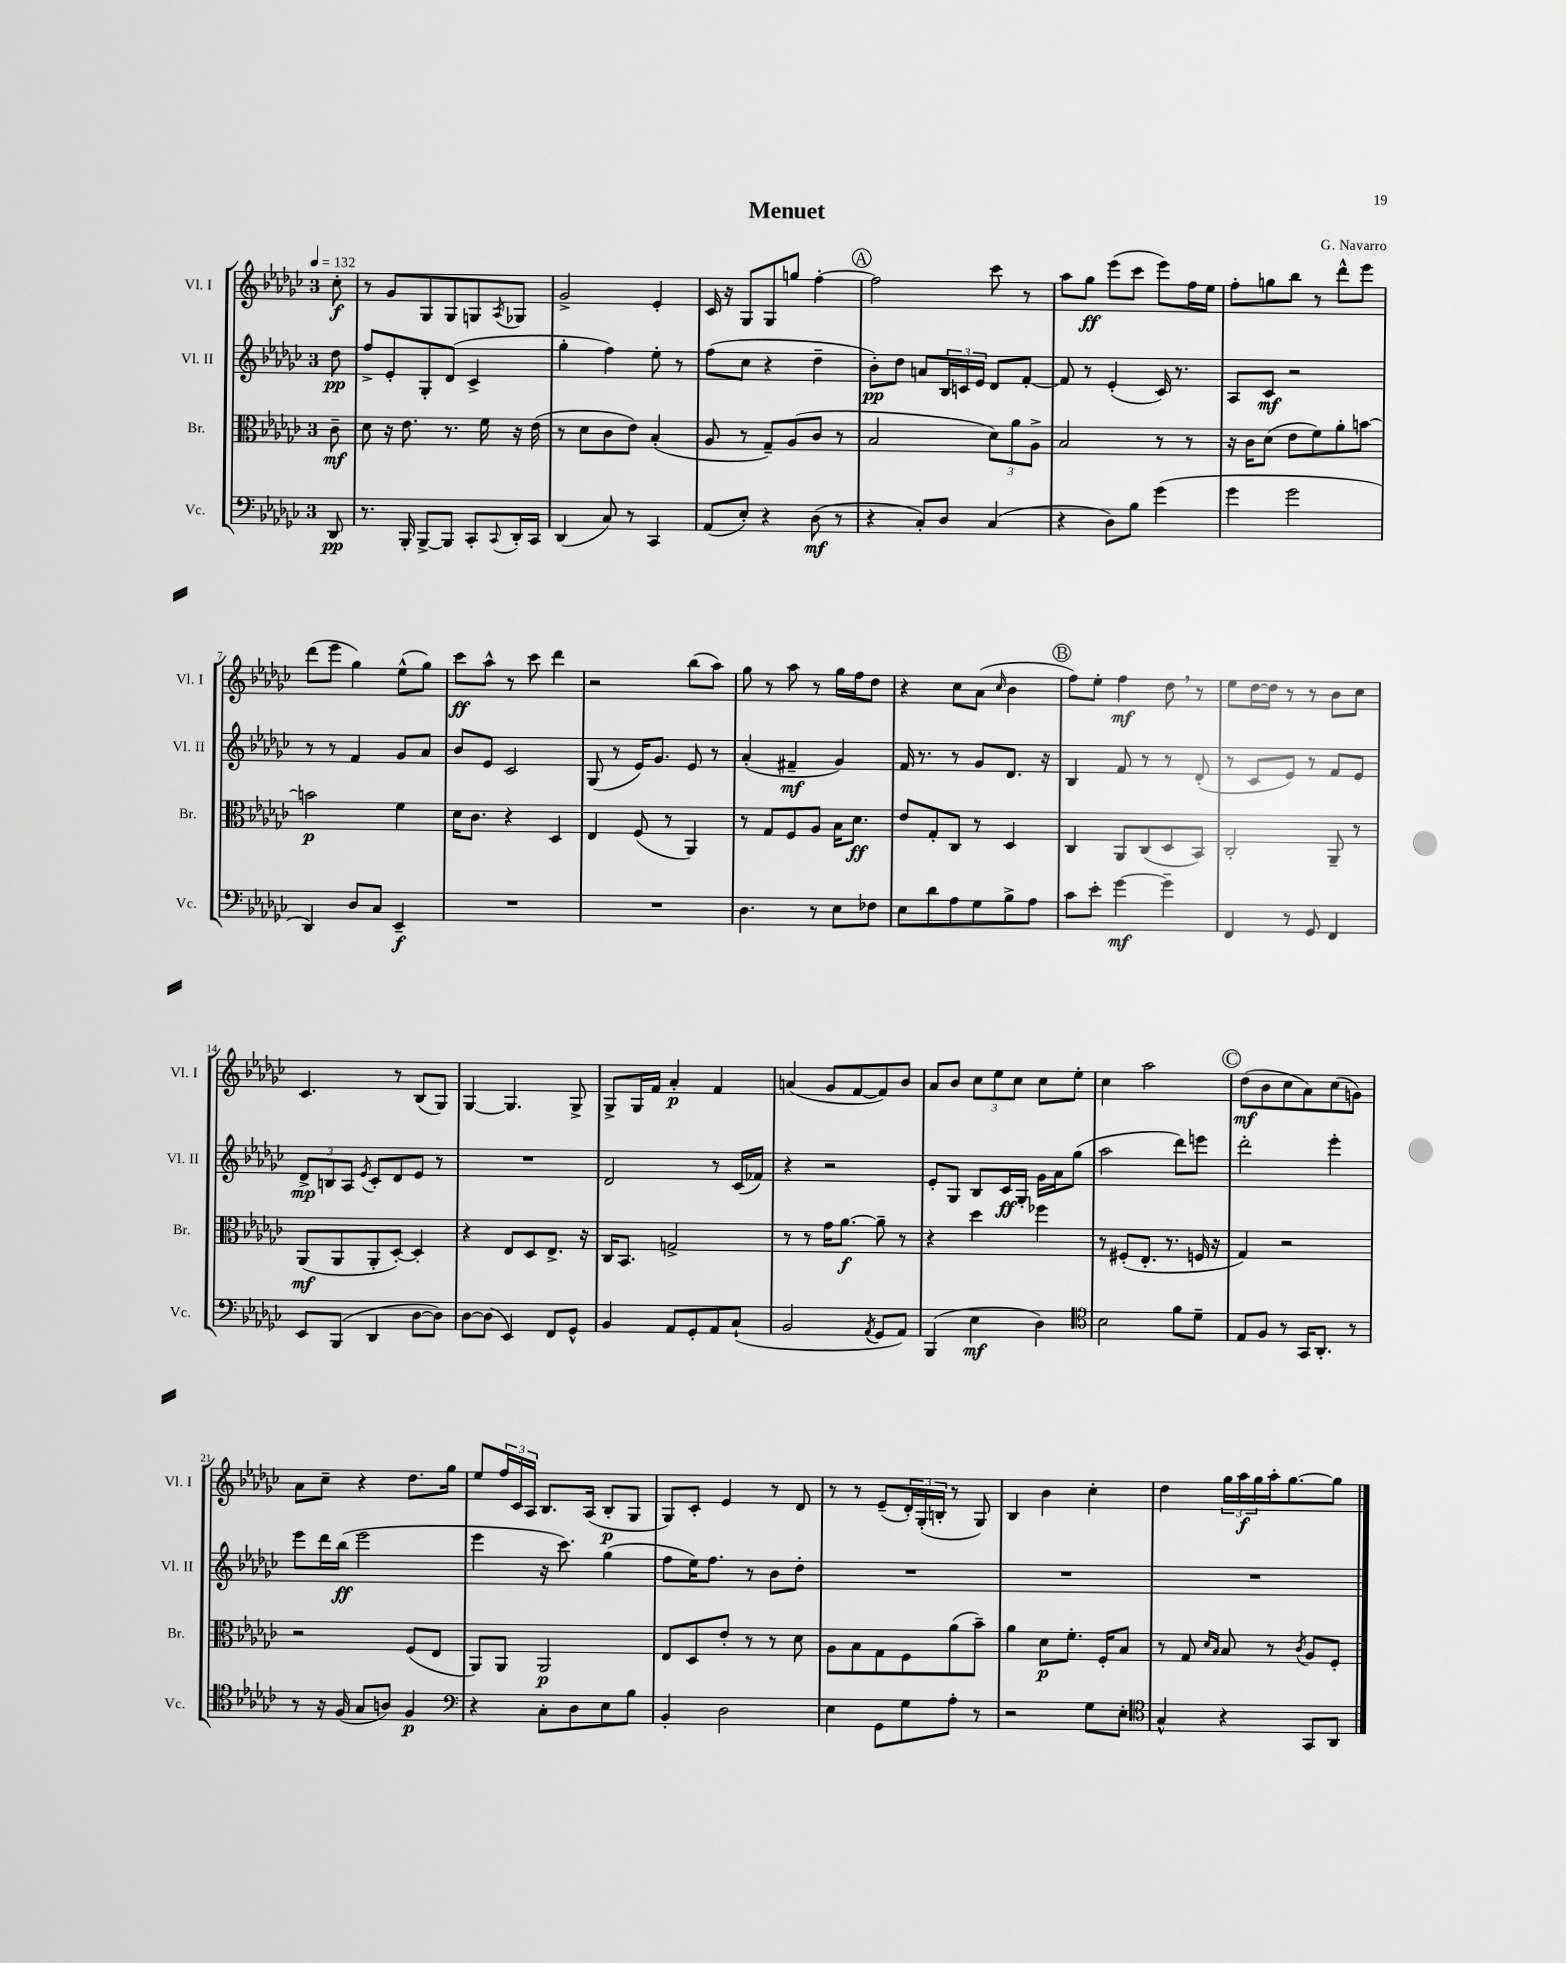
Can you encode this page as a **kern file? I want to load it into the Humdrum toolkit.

**kern	**dynam	**kern	**dynam	**kern	**dynam	**kern	**dynam
*part4	*part4	*part3	*part3	*part2	*part2	*part1	*part1
*staff4	*staff4	*staff3	*staff3	*staff2	*staff2	*staff1	*staff1
*I"Vc.	*	*I"Br.	*	*I"Vl. II	*	*I"Vl. I	*
*I'Vc.	*	*I'Br.	*	*I'Vl. II	*	*I'Vl. I	*
*clefF4	*	*clefC3	*	*clefG2	*	*clefG2	*
*k[b-e-a-d-g-c-]	*	*k[b-e-a-d-g-c-]	*	*k[b-e-a-d-g-c-]	*	*k[b-e-a-d-g-c-]	*
*M3/4	*	*M3/4	*	*M3/4	*	*M3/4	*
*MM132	*	*MM132	*	*MM132	*	*MM132	*
=	=	=	=	=	=	=	=
8DD-/	pp	8c-~\	mf	8dd-\	pp	8cc-'\	f
=1	=1	=1	=1	=1	=1	=1	=1
8.r	.	8d-\	.	8ff^/L	.	8r	.
.	.	16r	.	8e-'/	.	8g-/L	.
16BBB-'/	.	8.e-\	.	.	.	.	.
[8BBB-^/L	.	.	.	8G-'/	.	8G-/	.
8BBB-/J]	.	8.r	.	(8d-/J	.	8G-/	.
8CC-'/L	.	.	.	4c-^/	.	8Gn/	.
.	.	16f\	.	.	.	.	.
8qqCC-/	.	.	.	.	.	8qA-/	.
16DD-'/L	.	16r	.	.	.	8G-X/J	.
16CC-/JJ	.	(16e-\	.	.	.	.	.
=2	=2	=2	=2	=2	=2	=2	=2
(4DD-/	.	8r	.	4gg-'\	.	2g-^/	.
.	.	8d-\L	.	.	.	.	.
8C-/)	.	8c-\	.	4ff\)	.	.	.
8r	.	8e-\J)	.	.	.	.	.
4CC-/	.	(4B-'/	.	8ee-'\	.	4e-'/	.
.	.	.	.	8r	.	.	.
=3	=3	=3	=3	=3	=3	=3	=3
(8AA-/L	.	8A-/	.	(8ff\L	.	16c-/	.
.	.	.	.	.	.	16r	.
8E-'/J)	.	8r	.	8cc-\J	.	8G-/L	.
4r	.	8G-~/L)	.	4r	.	8G-/	.
.	.	(8A-/	.	.	.	8ggn/J	.
(8D-\	mf	8c-/J	.	4dd-~\	.	[4ff'\	.
8r	.	8r	.	.	.	.	.
!!LO:REH:place=s1:t=A
=4	=4	=4	=4	=4	=4	=4	=4
4r	.	2B-/	.	8b-'\L)	pp	2ff\]	.
.	.	.	.	8dd-\J	.	.	.
8C-'/L)	.	.	.	8an/L	.	.	.
8D-/J	.	.	.	24B-/L	.	.	.
.	.	.	.	24cn/	.	.	.
.	.	.	.	24e-/JJ	.	.	.
(4C-/	.	12d-\L)	.	8d-/L	.	8ccc-\	.
.	.	12a-\	.	.	.	.	.
.	.	.	.	[8f'/J	.	8r	.
.	.	12A-^\J	.	.	.	.	.
=5	=5	=5	=5	=5	=5	=5	=5
4r	.	2B-/	.	8f/]	.	8aa-\L	.
.	.	.	.	8r	.	8gg-\J	ff
8D-\L)	.	.	.	(4e-'/	.	(8eee-\L	.
8B-\J	.	.	.	.	.	8ccc-\J	.
(4g-\	.	8r	.	16c-/)	.	8eee-\L)	.
.	.	.	.	8.r	.	.	.
.	.	8r	.	.	.	16ff\L	.
.	.	.	.	.	.	16ee-\JJ	.
=6	=6	=6	=6	=6	=6	=6	=6
4g-\	.	16r	.	8A-/L	.	8ff'\L	.
.	.	16c-\KL	.	.	.	.	.
.	.	(8d-\J	.	8c-/J	mf	8ggn\	.
2g-\	.	8e-\L	.	2r	.	8bb-\J	.
.	.	8f\)	.	.	.	8r	.
.	.	8a-'\	.	.	.	8ddd-^^\L	.
.	.	[8bn\J	.	.	.	8eee-\J	.
!!LO:LB:g=z
=7	=7	=7	=7	=7	=7	=7	=7
4DD-/)	.	2bn\]	p	8r	.	(8ddd-\L	.
.	.	.	.	8r	.	8eee-\J	.
8D-/L	.	.	.	4f/	.	4gg-\)	.
8C-/J	.	.	.	.	.	.	.
4EE-~/	f	4f\	.	8g-/L	.	(8ee-^^\L	.
.	.	.	.	8a-/J	.	8gg-\J)	.
=8	=8	=8	=8	=8	=8	=8	=8
2.r	.	16d-\KL	.	8b-/L	.	8ccc-\L	ff
.	.	8.c-\J	.	.	.	.	.
.	.	.	.	8e-/J	.	8aa-^^\J	.
.	.	4r	.	2c-/	.	8r	.
.	.	.	.	.	.	8ccc-\	.
.	.	4D-/	.	.	.	4ddd-\	.
=9	=9	=9	=9	=9	=9	=9	=9
2.r	.	4E-/	.	(8G-/	.	2r	.
.	.	.	.	8r	.	.	.
.	.	(8F/	.	16e-/KL)	.	.	.
.	.	.	.	8.g-/J	.	.	.
.	.	8r	.	.	.	.	.
.	.	4AA-/)	.	8e-/	.	(8bb-\L	.
.	.	.	.	8r	.	8aa-\J)	.
=10	=10	=10	=10	=10	=10	=10	=10
4.D-\	.	8r	.	(4a-'/	.	8gg-\	.
.	.	8G-/L	.	.	.	8r	.
.	.	8F/	.	4f#X~/	mf	8aa-\	.
8r	.	8A-/J	.	.	.	8r	.
8E-\L	.	16B-\KL	.	4g-/)	.	16gg-\LL	.
.	.	8.d-\J	ff	.	.	16ff\J	.
8F-X\J	.	.	.	.	.	8dd-\J	.
=11	=11	=11	=11	=11	=11	=11	=11
8E-\L	.	8e-/L	.	16f/	.	4r	.
.	.	.	.	8.r	.	.	.
8d-\	.	8G-'/	.	.	.	.	.
8A-\	.	8C-/J	.	8r	.	8cc-\L	.
8G-\	.	8r	.	8g-/L	.	(8a-\J	.
.	.	.	.	.	.	16qqcc-/	.
8B-^\	.	4D-/	.	8.d-/J	.	4b-\	.
8A-\J	.	.	.	.	.	.	.
.	.	.	.	16r	.	.	.
!!LO:REH:place=s1:t=B
=12	=12	=12	=12	=12	=12	=12	=12
8c-\L	.	4C-/	.	4B-/	.	8ff\L)	.
8e-'\J	.	.	.	.	.	8ee-'\J	.
[4g-\	mf	8AA-/L	.	8f/	.	4ff\	mf
.	.	(8C-/	.	8r	.	.	.
4g-~\]	.	8D-/	.	8r	.	8dd-,\	.
.	.	8BB-/J)	.	(8d-'/	.	8r	.
=13	=13	=13	=13	=13	=13	=13	=13
4FF/	.	2C-'/	.	8r	.	8ee-\L	.
.	.	.	.	8c-/L	.	[16dd-\L	.
.	.	.	.	.	.	16dd-\JJ]	.
8r	.	.	.	8e-/J)	.	8r	.
8GG-/	.	.	.	8r	.	8r	.
4FF/	.	8AA-~/	.	8f/L	.	8b-\L	.
.	.	8r	.	8e-/J	.	8cc-\J	.
!!LO:LB:g=z
=14	=14	=14	=14	=14	=14	=14	=14
8EE-/L	.	(8AA-/L	mf	12d-^/L	mp	4.c-/	.
.	.	.	.	12Bn/	.	.	.
(8BBB-/J	.	8AA-/	.	.	.	.	.
.	.	.	.	12A-/J	.	.	.
.	.	.	.	8qe-/	.	.	.
4DD-/	.	8AA-'/	.	8c-'/L	.	.	.
.	.	[8D-'/J)	.	8d-/	.	8r	.
[8D-\L	.	4D-'/]	.	8e-/J	.	(8B-/L	.
8D-\J])	.	.	.	8r	.	8G-/J)	.
=15	=15	=15	=15	=15	=15	=15	=15
[8D-\L	.	4r	.	2.r	.	[4G-/	.
(8D-\J]	.	.	.	.	.	.	.
4EE-/)	.	8E-/L	.	.	.	4.G-/]	.
.	.	8D-/	.	.	.	.	.
8FF/L	.	8.E-^/J	.	.	.	.	.
8GG-^^/J	.	.	.	.	.	8G-^/	.
.	.	16r	.	.	.	.	.
=16	=16	=16	=16	=16	=16	=16	=16
4BB-/	.	16C-/KL	.	2d-/	.	8G-^/L	.
.	.	8.BB-/J	.	.	.	.	.
.	.	.	.	.	.	16G-/L	.
.	.	.	.	.	.	16f/JJ	.
8AA-/L	.	2Gn^/	.	.	.	4a-'/	p
8GG-'/	.	.	.	.	.	.	.
8AA-/	.	.	.	8r	.	4f/	.
(8C-`/J	.	.	.	(16c-/LL	.	.	.
.	.	.	.	16f-X/JJ)	.	.	.
=17	=17	=17	=17	=17	=17	=17	=17
2BB-/	.	8r	.	4r	.	(4an/	.
.	.	8r	.	.	.	.	.
.	.	16g-\KL	.	2r	.	8g-/L	.
.	.	[8.a-\J	f	.	.	.	.
.	.	.	.	.	.	[8f/	.
8qAA-/	.	.	.	.	.	.	.
8GG-/L	.	8a-~\]	.	.	.	8f/])	.
8AA-/J)	.	8r	.	.	.	8b-/J	.
=18	=18	=18	=18	=18	=18	=18	=18
(4BBB-/	.	4r	.	8e-'/L	.	8a-/L	.
.	.	.	.	8G-/J	.	8b-/J	.
4E-\	mf	4dd-\	.	8B-/L	.	12cc-\L	.
.	.	.	.	.	.	12ee-\	.
.	.	.	.	16c-/L	ff	.	.
.	.	.	.	.	.	12cc-\J	.
.	.	.	.	16G-'/JJ	.	.	.
4D-\)	.	4ff-X\	.	16g-\LL	.	8cc-\L	.
.	.	.	.	16a-\J	.	.	.
.	.	.	.	(8gg-\J	.	8ee-'\J	.
=19	=19	=19	=19	=19	=19	=19	=19
*clefC4	*	*	*	*	*	*	*
2B-\	.	8r	.	2aa-\	.	4cc-\	.
.	.	(8F#X'/L	.	.	.	.	.
.	.	8.E-'/J	.	.	.	2aa-\	.
.	.	8.r	.	.	.	.	.
8f\L	.	.	.	8ddd-\L)	.	.	.
8d-~\J	.	16Fn/	.	8eeen\J	.	.	.
.	.	16r	.	.	.	.	.
!!LO:REH:place=s1:t=C
=20	=20	=20	=20	=20	=20	=20	=20
8E-/L	.	4G-/)	.	2ddd-'\	.	(8dd-\L	mf
8F/J	.	.	.	.	.	8b-\	.
8r	.	2r	.	.	.	8cc-\	.
16GG-/KL	.	.	.	.	.	8a-\)	.
8.AA-'/J	.	.	.	.	.	.	.
.	.	.	.	4eee-'\	.	(8cc-\	.
8r	.	.	.	.	.	8gn\J)	.
!!LO:LB:g=z
=21	=21	=21	=21	=21	=21	=21	=21
8r	.	2r	.	8eee-\L	.	8a-\L	.
16r	.	.	.	16ddd-\L	.	8cc-~\J	.
(16F/	.	.	.	(16bb-\JJ	ff	.	.
8G-/L	.	.	.	2eee-\	.	4r	.
8An/J)	.	.	.	.	.	.	.
4F/	p	(8F/L	.	.	.	8.dd-\L	.
.	.	8E-/J	.	.	.	.	.
.	.	.	.	.	.	16gg-\Jk	.
=22	=22	=22	=22	=22	=22	=22	=22
*clefF4	*	*	*	*	*	*	*
4r	.	8AA-/L)	.	4eee-\	.	8ee-/L	.
.	.	8AA-/J	.	.	.	24ff/L	.
.	.	.	.	.	.	24c-/	.
.	.	.	.	.	.	24A-/JJ	.
8C-'\L	.	2AA-/	p	16r	.	8.B-/L	.
.	.	.	.	8.ccc-\)	.	.	.
8D-\	.	.	.	.	.	.	.
.	.	.	.	.	.	(16A-/Jk	.
8E-\	.	.	.	(4gg-\	.	8B-'/L	p
8B-\J	.	.	.	.	.	8G-/J	.
=23	=23	=23	=23	=23	=23	=23	=23
4BB-'/	.	8E-/L	.	8ff\L	.	8G-/L)	.
.	.	8D-/	.	16ee-\K)	.	8c-'/J	.
.	.	.	.	8.ff\J	.	.	.
2D-\	.	8e-'/J	.	.	.	4e-/	.
.	.	8r	.	8r	.	.	.
.	.	8r	.	8b-\L	.	8r	.
.	.	8d-\	.	8dd-'\J	.	8d-/	.
=24	=24	=24	=24	=24	=24	=24	=24
4E-\	.	8A-\L	.	2.r	.	8r	.
.	.	8B-\	.	.	.	8r	.
8GG-\L	.	8G-\	.	.	.	(8e-~/L	.
8G-\	.	8F\	.	.	.	24d-'/L)	.
.	.	.	.	.	.	(24G-'/	.
.	.	.	.	.	.	24Bn'/JJ	.
8A-'\J	.	(8a-\	.	.	.	8r	.
8r	.	8b-~\J)	.	.	.	8G-/)	.
=25	=25	=25	=25	=25	=25	=25	=25
2r	.	4a-\	.	2.r	.	4B-/	.
.	.	8d-\L	p	.	.	4b-\	.
.	.	8.f'\J	.	.	.	.	.
8G-\L	.	.	.	.	.	4cc-'\	.
.	.	16F'/KL	.	.	.	.	.
8E-'\J	.	8B-/J	.	.	.	.	.
=26	=26	=26	=26	=26	=26	=26	=26
*clefC4	*	*	*	*	*	*	*
4G-^^/	.	8r	.	2.r	.	4dd-\	.
.	.	8G-/	.	.	.	.	.
.	.	16qqd-/LL	.	.	.	.	.
.	.	16qqB-/JJ	.	.	.	.	.
4r	.	8B-/	.	.	.	24gg-\LL	.
.	.	.	.	.	.	24aa-\	f
.	.	.	.	.	.	24gg-\	.
.	.	8r	.	.	.	16aa-'\J	.
.	.	.	.	.	.	[8.gg-\	.
.	.	8qc-/	.	.	.	.	.
8GG-/L	.	8A-/L	.	.	.	.	.
8AA-/J	.	8F'/J	.	.	.	8gg-\J]	.
==	==	==	==	==	==	==	==
*-	*-	*-	*-	*-	*-	*-	*-
